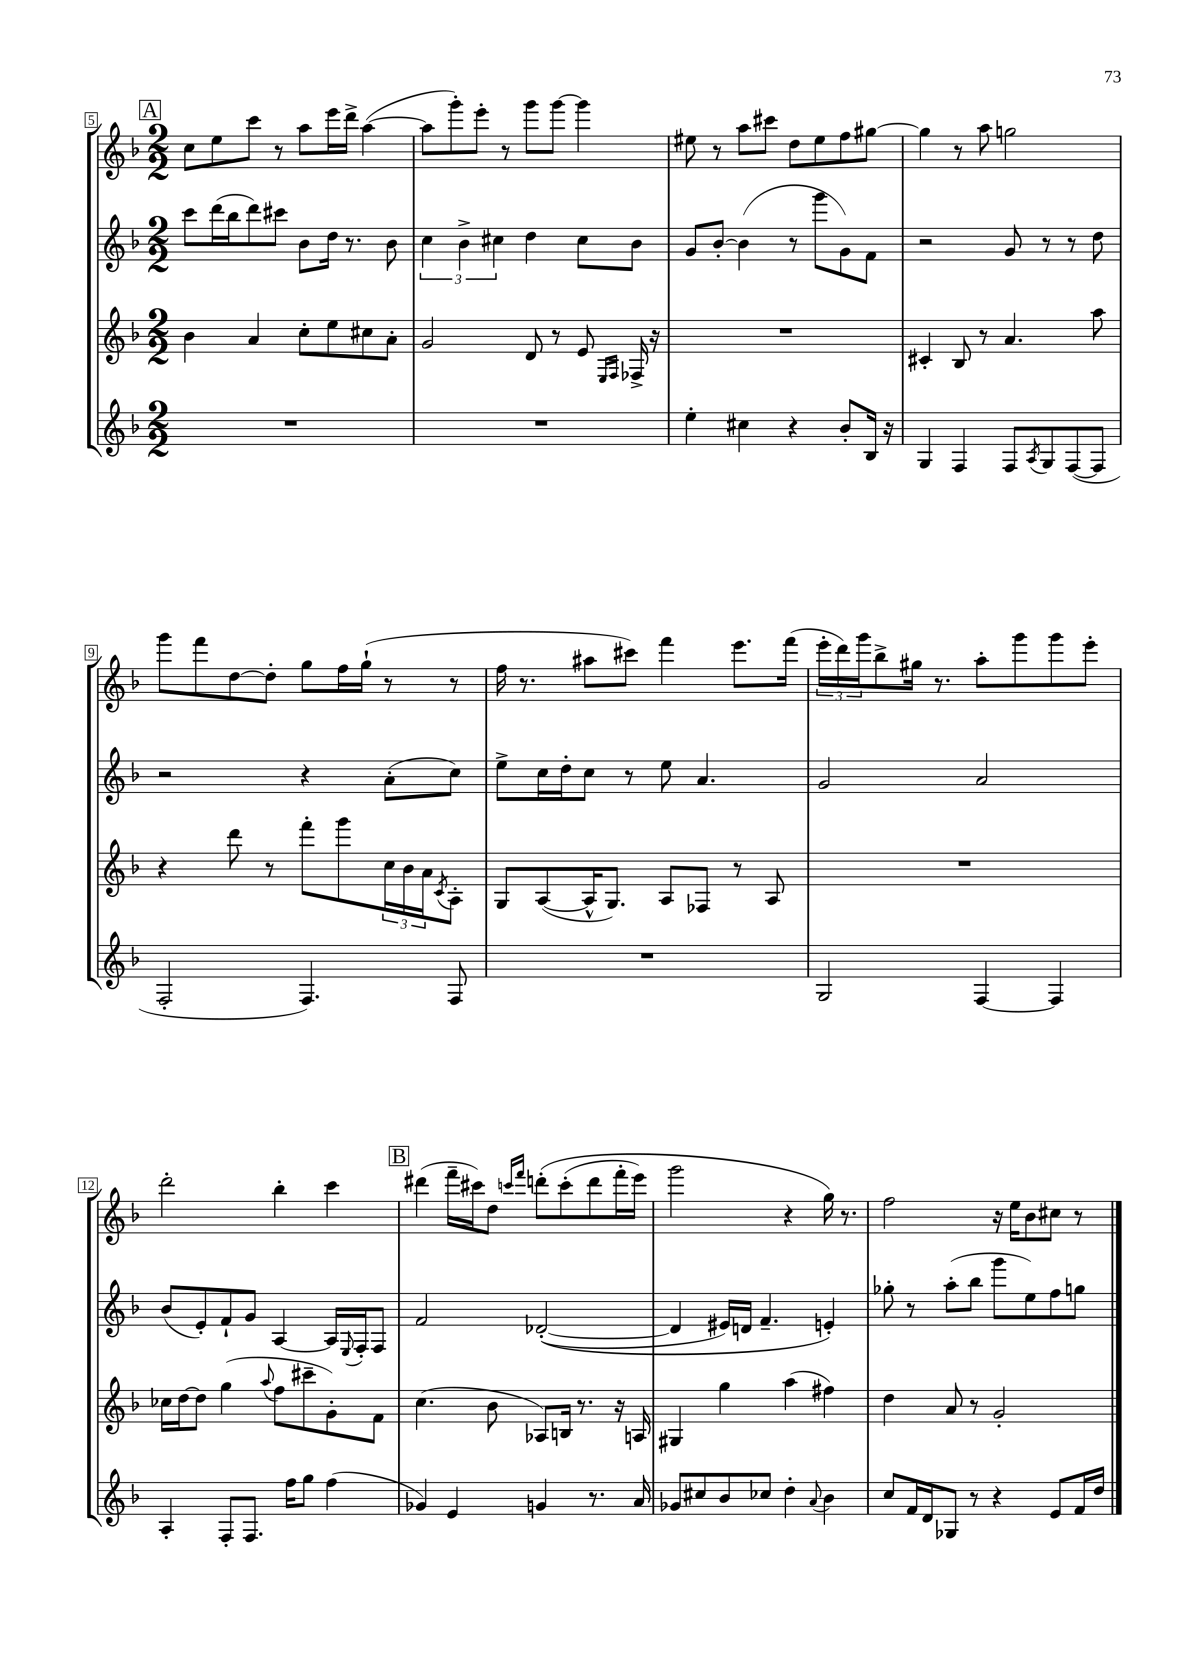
<<
\new StaffGroup <<
\new Staff = "s0" {
    \clef treble \key f \major \numericTimeSignature \time 2/2
    \mark \markup { \box "A" } c''8 e''8 c'''8 r8 a''8 e'''16 d'''16-> a''4~( |
    a''8 g'''8-.) e'''8-. r8 g'''8 g'''8~ g'''4 |
    eis''8 r8 a''8 cis'''8 d''8 eis''8 f''8 gis''8~ |
    gis''4 r8 a''8 g''2 |
    g'''8 f'''8 d''8~ d''8-. g''8 f''16 g''16-!( r8 r8 |
    f''16 r8. ais''8 cis'''8) f'''4 e'''8. f'''16( |
    \tuplet 3/2 { e'''16-. d'''16) g'''16 } bes''8-> gis''16 r8. a''8-. g'''8 g'''8 e'''8-. |
    d'''2-. bes''4-. c'''4 |
    \mark \markup { \box "B" } dis'''4( f'''16-- cis'''16) d''8 \grace { c'''16 f'''16 } d'''8-.\( c'''8-.( d'''8 f'''16-. e'''16) |
    g'''2 r4 g''16\) r8. |
    f''2 r16 e''16 bes'8 cis''8 r8 \bar "|." |
}
\new Staff = "s1" {
    \clef treble \key f \major \numericTimeSignature \time 2/2
    \mark \markup { \box "A" } c'''8 d'''16( bes''16 d'''8) cis'''8 bes'8 d''16 r8. bes'8 |
    \tuplet 3/2 { c''4 bes'4-> cis''4 } d''4 cis''8 bes'8 |
    g'8 bes'8~-. bes'4( r8 g'''8 g'8) f'8 |
    r2 g'8 r8 r8 d''8 |
    r2 r4 a'8-.( c''8) |
    e''8-> c''16 d''16-. c''8 r8 e''8 a'4. |
    g'2 a'2 |
    bes'8( e'8-.) f'8-! g'8 a4~ a16 \appoggiatura { e8 } f16-. f8 |
    \mark \markup { \box "B" } f'2 des'2~-.(\( |
    des'4 eis'16) d'16 f'4.-- e'4-.\) |
    ges''8-. r8 a''8-.( bes''8 g'''8 e''8) f''8 g''8 \bar "|." |
}
\new Staff = "s2" {
    \clef treble \key f \major \numericTimeSignature \time 2/2
    \mark \markup { \box "A" } bes'4 a'4 c''8-. e''8 cis''8 a'8-. |
    g'2 d'8 r8 e'8 \grace { e16 f16 } fes16-> r16 |
    R1 |
    cis'4-. bes8 r8 a'4. a''8 |
    r4 d'''8 r8 f'''8-. g'''8 \tuplet 3/2 { c''16 bes'16 a'16 } \acciaccatura { c'8 } a8-. |
    g8 a8~( a16-^ g8.) a8 fes8 r8 a8 |
    R1 |
    ces''16 d''16~ d''8 g''4( \appoggiatura { a''8 } f''8 cis'''8-- g'8-.) f'8 |
    \mark \markup { \box "B" } c''4.( bes'8 aes8) b16 r8. r16 a16 |
    gis4 g''4 a''4( fis''4) |
    d''4 a'8 r8 g'2-. \bar "|." |
}
\new Staff = "s3" {
    \clef treble \key f \major \numericTimeSignature \time 2/2
    \mark \markup { \box "A" } R1 |
    R1 |
    e''4-. cis''4 r4 bes'8-. bes16 r16 |
    g4 f4 f8 \acciaccatura { a8 } g8 f8~( f8 |
    f2-. f4.) f8 |
    R1 |
    g2 f4~ f4 |
    a4-. f8-. f8. f''16 g''8 f''4( |
    \mark \markup { \box "B" } ges'4) e'4 g'4 r8. a'16 |
    ges'8 cis''8 bes'8 ces''8 d''4-. \appoggiatura { a'8 } bes'4 |
    c''8 f'16 d'16 ges8 r8 r4 e'8 f'16 d''16 \bar "|." |
}
>>
>>
\layout { \context { \Score currentBarNumber = #5 \override BarNumber.stencil = #(make-stencil-boxer 0.1 0.3 ly:text-interface::print) } }
